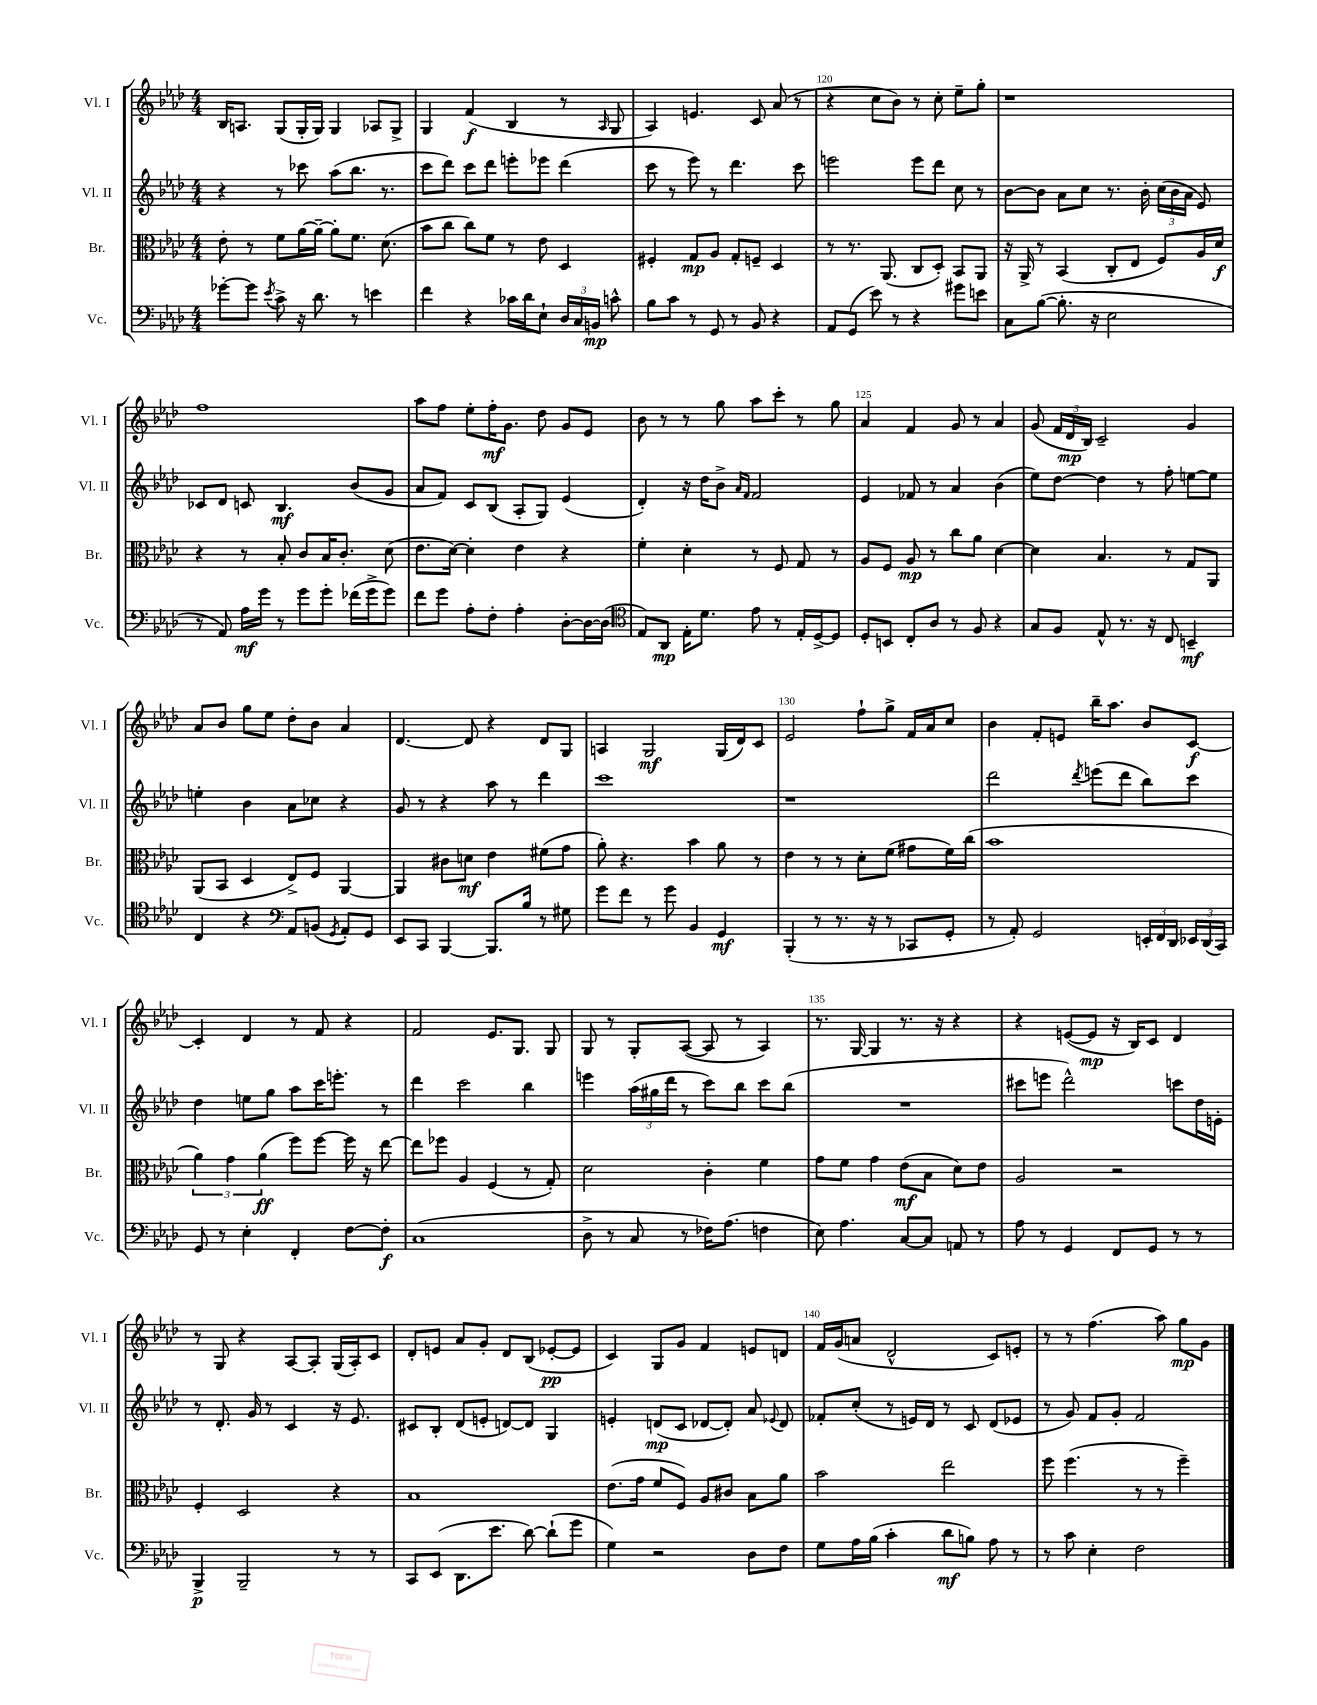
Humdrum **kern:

**kern	**dynam	**kern	**dynam	**kern	**dynam	**kern	**dynam
*part4	*part4	*part3	*part3	*part2	*part2	*part1	*part1
*staff4	*staff4	*staff3	*staff3	*staff2	*staff2	*staff1	*staff1
*I"Vc.	*	*I"Br.	*	*I"Vl. II	*	*I"Vl. I	*
*I'Vc.	*	*I'Br.	*	*I'Vl. II	*	*I'Vl. I	*
*clefF4	*	*clefC3	*	*clefG2	*	*clefG2	*
*k[b-e-a-d-]	*	*k[b-e-a-d-]	*	*k[b-e-a-d-]	*	*k[b-e-a-d-]	*
*M4/4	*	*M4/4	*	*M4/4	*	*M4/4	*
=117	=117	=117	=117	=117	=117	=117	=117
[8g-X'\L	.	8e-'\	.	4r	.	16B-/KL	.
.	.	.	.	.	.	8.An/J	.
8g-\J]	.	8r	.	.	.	.	.
8qe-/	.	.	.	.	.	.	.
8c^\	.	8f\L	.	8r	.	(8G/L	.
16r	.	[16a-\L	.	8ccc-X\	.	16G'/L	.
8.d-\	.	16a-~\JJ_	.	.	.	16G/JJ)	.
.	.	8a-'\L]	.	(8aa-\L	.	4G/	.
8r	.	8.f\J	.	8.bb-\J	.	.	.
4en\	.	.	.	.	.	8A-X/L	.
.	.	(8.d-\	.	8.r	.	.	.
.	.	.	.	.	.	8G^/J	.
=118	=118	=118	=118	=118	=118	=118	=118
4f\	.	8b-\L	.	8ccc\L	.	4G/	.
.	.	8cc\J	.	8ddd-\J)	.	.	.
4r	.	8cc\L)	.	8ccc\L	.	(4f/	f
.	.	8f\J	.	8ddd-\J	.	.	.
16c-X\LL	.	8r	.	8eeen'\L	.	4B-/	.
16d-\J	.	.	.	.	.	.	.
8E-`\J	.	8e-\	.	8eee-X\J	.	.	.
24D-/LL	.	4D-/	.	(4ddd-\	.	8r	.
24C/	.	.	.	.	.	.	.
24BBn/JJ	mp	.	.	.	.	.	.
.	.	.	.	.	.	16qqA-/	.
8cn^^\	.	.	.	.	.	8G/	.
=119	=119	=119	=119	=119	=119	=119	=119
8B-\L	.	4F#X'/	.	8ccc\	.	4A-/)	.
8c\J	.	.	.	8r	.	.	.
8r	.	8G/L	mp	8eee-\)	.	4.en/	.
8GG/	.	8A-/J	.	8r	.	.	.
8r	.	8G'/L	.	4.ddd-\	.	.	.
8BB-/	.	8Fn~/J	.	.	.	8c/	.
4r	.	4D-/	.	.	.	(8a-/	.
.	.	.	.	8ccc\	.	8r	.
=120	=120	=120	=120	=120	=120	=120	=120
8AA-/L	.	8r	.	2eeen\	.	4r	.
(8GG/J	.	8.r	.	.	.	.	.
8e-\)	.	.	.	.	.	8cc\L	.
.	.	(8.AA-/	.	.	.	.	.
8r	.	.	.	.	.	8b-\J)	.
4r	.	8C/L	.	8eee\L	.	8r	.
.	.	8D-'/J)	.	8ddd-\J	.	8cc'\	.
8g#X\L	.	8BB-/L	.	8cc\	.	8ee-~\L	.
8en\J	.	8AA-/J	.	8r	.	8gg'\J	.
=121	=121	=121	=121	=121	=121	=121	=121
8C\L	.	16r	.	[8b-\L	.	1r	.
.	.	16AA-^/	.	.	.	.	.
([8B-\J	.	8r	.	8b-\J]	.	.	.
8.B-'\]	.	(4BB-/	.	8a-\L	.	.	.
.	.	.	.	8cc\J	.	.	.
16r	.	.	.	.	.	.	.
2E-\	.	8C'/L	.	8.r	.	.	.
.	.	8E-/J	.	.	.	.	.
.	.	.	.	16b-'\	.	.	.
.	.	8F/L)	.	(24cc\LL	.	.	.
.	.	.	.	24b-\	.	.	.
.	.	.	.	24a-\JJ	.	.	.
.	.	16A-/L	.	8e-/)	.	.	.
.	.	16d-/JJ	f	.	.	.	.
!!LO:LB:g=z
=122	=122	=122	=122	=122	=122	=122	=122
8r	.	4r	.	8c-X/L	.	1ff	.
8AA-/)	.	.	.	8d-/J	.	.	.
16A-\LL	mf	8r	.	8cn/	.	.	.
16g\JJ	.	.	.	.	.	.	.
8r	.	8B-'/	.	4.B-/	mf	.	.
8g\L	.	8c/L	.	.	.	.	.
8g'\J	.	16B-/K	.	.	.	.	.
.	.	8.c'/J	.	.	.	.	.
(16f-X\LL	.	.	.	(8b-/L	.	.	.
16g^\J	.	.	.	.	.	.	.
8g\J)	.	(8d-\	.	8g/J	.	.	.
=123	=123	=123	=123	=123	=123	=123	=123
8f\L	.	8.e-\L	.	8a-/L	.	8aa-\L	.
8g\J	.	.	.	8f/J)	.	8ff\J	.
.	.	[16d-\Jk)	.	.	.	.	.
8A-'\L	.	4d-'\]	.	8c/L	.	8ee-'\L	.
8F'\J	.	.	.	(8B-/J	.	16ff'\K	mf
.	.	.	.	.	.	8.g\J	.
4A-'\	.	4e-\	.	8A-'/L	.	.	.
.	.	.	.	8G/J)	.	8dd-\	.
[8D-'\L	.	4r	.	(4e-/	.	8g/L	.
16D-\L_	.	.	.	.	.	8e-/J	.
(16D-\JJ]	.	.	.	.	.	.	.
=124	=124	=124	=124	=124	=124	=124	=124
*clefC4	*	*	*	*	*	*	*
8E-/L)	.	4f'\	.	4d-'/)	.	8b-\	.
8AA-/J	mp	.	.	.	.	8r	.
16E-'\KL	.	4d-'\	.	16r	.	8r	.
8.d-\J	.	.	.	16dd-\KL	.	.	.
.	.	.	.	8b-^\J	.	8gg\	.
.	.	.	.	16qqa-/LL	.	.	.
.	.	.	.	16qqf/JJ	.	.	.
8e-\	.	8r	.	2f/	.	8aa-\L	.
8r	.	8F/	.	.	.	8ccc'\J	.
16E-'/LL	.	8G/	.	.	.	8r	.
[16D-^/J	.	.	.	.	.	.	.
8D-/J]	.	8r	.	.	.	8gg\	.
=125	=125	=125	=125	=125	=125	=125	=125
8D-'/L	.	8A-/L	.	4e-/	.	4a-/	.
8BBn/J	.	8F/J	.	.	.	.	.
8C'/L	.	8A-/	mp	8f-X/	.	4f/	.
8A-/J	.	8r	.	8r	.	.	.
8r	.	8cc\L	.	4a-/	.	8g/	.
8F/	.	8a-\J	.	.	.	8r	.
4r	.	[4d-\	.	(4b-\	.	4a-/	.
=126	=126	=126	=126	=126	=126	=126	=126
8G/L	.	4d-\]	.	8ee-\L)	.	(8g/	.
8F/J	.	.	.	[8dd-\J	.	24f/LL	.
.	.	.	.	.	.	24d-/	mp
.	.	.	.	.	.	24B-/JJ)	.
8E-^^/	.	4.B-/	.	4dd-\]	.	2c~/	.
8.r	.	.	.	.	.	.	.
.	.	.	.	8r	.	.	.
16r	.	.	.	.	.	.	.
8C/	.	8r	.	8ff'\	.	.	.
4BBn~/	mf	8G/L	.	[8een\L	.	4g/	.
.	.	8AA-/J	.	8ee\J]	.	.	.
!!LO:LB:g=z
=127	=127	=127	=127	=127	=127	=127	=127
4C/	.	(8AA-/L	.	4een'\	.	8a-/L	.
.	.	8BB-/J	.	.	.	8b-/J	.
4r	.	4D-/	.	4b-\	.	8gg\L	.
.	.	.	.	.	.	8ee-\J	.
*clefF4	*	*	*	*	*	*	*
8AA-/L	.	8E-^/L)	.	8a-\L	.	8dd-'\L	.
(8BBn/J	.	8F/J	.	8cc-X\J	.	8b-\J	.
8qGG/	.	.	.	.	.	.	.
8AA-'/L)	.	[4AA-/	.	4r	.	4a-/	.
8GG/J	.	.	.	.	.	.	.
=128	=128	=128	=128	=128	=128	=128	=128
8EE-/L	.	4AA-/]	.	8g/	.	[4.d-/	.
8CC/J	.	.	.	8r	.	.	.
[4BBB-/	.	8c#X\L	.	4r	.	.	.
.	.	8dn\J	mf	.	.	8d-/]	.
8.BBB-/L]	.	4e-\	.	8aa-\	.	4r	.
.	.	.	.	8r	.	.	.
16B-/Jk	.	.	.	.	.	.	.
8r	.	(8f#X\L	.	4ddd-\	.	8d-/L	.
8G#X\	.	8g\J	.	.	.	8G/J	.
=129	=129	=129	=129	=129	=129	=129	=129
8g\L	.	8a-'\)	.	1ccc	.	4An/	.
8f\J	.	4.r	.	.	.	.	.
8r	.	.	.	.	.	2G/	mf
8g\	.	.	.	.	.	.	.
4BB-/	.	4b-\	.	.	.	.	.
4GG/	mf	8a-\	.	.	.	(16G/LL	.
.	.	.	.	.	.	16d-/J)	.
.	.	8r	.	.	.	8c/J	.
=130	=130	=130	=130	=130	=130	=130	=130
(4BBB-'/	.	4e-\	.	1r	.	2e-/	.
8r	.	8r	.	.	.	.	.
8.r	.	8r	.	.	.	.	.
.	.	8d-'\L	.	.	.	8ff`\L	.
16r	.	.	.	.	.	.	.
8r	.	(8f\J	.	.	.	8gg^\J	.
8CC-X/L	.	8g#X\L	.	.	.	16f/LL	.
.	.	.	.	.	.	16a-/J	.
8GG'/J	.	16f\L)	.	.	.	8cc/J	.
.	.	(16cc\JJ	.	.	.	.	.
=131	=131	=131	=131	=131	=131	=131	=131
8r	.	1b-	.	2ddd-\	.	4b-\	.
8AA-'/)	.	.	.	.	.	.	.
2GG/	.	.	.	.	.	8f'/L	.
.	.	.	.	.	.	8en/J	.
.	.	.	.	8qddd-/	.	.	.
.	.	.	.	(8eeen\L	.	16bb-~\KL	.
.	.	.	.	.	.	8.aa-\J	.
.	.	.	.	8ddd-\J	.	.	.
24EEn'/LL	.	.	.	8bb-\L)	.	8b-/L	.
24FF/	.	.	.	.	.	.	.
24DD-/JJ	.	.	.	.	.	.	.
24EE-X/LL	.	.	.	8ccc\J	.	[8c/J	f
(24DD-/	.	.	.	.	.	.	.
24CC/JJ)	.	.	.	.	.	.	.
!!LO:LB:g=z
=132	=132	=132	=132	=132	=132	=132	=132
8GG/	.	6a-\)	.	4dd-\	.	4c'/]	.
8r	.	.	.	.	.	.	.
.	.	6g\	.	.	.	.	.
4E-'\	.	.	.	8een\L	.	4d-/	.
.	.	(6a-\	ff	.	.	.	.
.	.	.	.	8gg\J	.	.	.
4FF'/	.	8ff\L)	.	8aa-\L	.	8r	.
.	.	[8ff\J	.	16ccc\K	.	8f/	.
.	.	.	.	8.eeen'\J	.	.	.
[8F\L	.	16ff\]	.	.	.	4r	.
.	.	16r	.	.	.	.	.
8F'\J]	f	[8ee-\	.	8r	.	.	.
=133	=133	=133	=133	=133	=133	=133	=133
(1C	.	8ee-\L]	.	4ddd-\	.	2f/	.
.	.	8ff-X\J	.	.	.	.	.
.	.	4A-/	.	2ccc\	.	.	.
.	.	(4F/	.	.	.	8.e-/L	.
.	.	.	.	.	.	8.G/J	.
.	.	8r	.	4bb-\	.	.	.
.	.	8G'/)	.	.	.	8G/	.
=134	=134	=134	=134	=134	=134	=134	=134
8D-^\	.	2d-\	.	4eeen\	.	8G/	.
8r	.	.	.	.	.	8r	.
8C/	.	.	.	(24aa-\LL	.	8G'/L	.
.	.	.	.	24gg#X\	.	.	.
.	.	.	.	24ddd-\JJ	.	.	.
8r	.	.	.	8r	.	([8A-/J	.
16F-X\KL)	.	4c'\	.	8ccc\L)	.	8A-/]	.
(8.A-\J	.	.	.	.	.	.	.
.	.	.	.	8bb-\J	.	8r	.
4Fn\	.	4f\	.	8ccc\L	.	4A-/)	.
.	.	.	.	(8bb-\J	.	.	.
=135	=135	=135	=135	=135	=135	=135	=135
8E-\)	.	8g\L	.	1r	.	8.r	.
4.A-\	.	8f\J	.	.	.	.	.
.	.	.	.	.	.	[16G/	.
.	.	4g\	.	.	.	4G/]	.
[8C/L	.	(8e-\L	mf	.	.	8.r	.
8C/J]	.	8B-\J	.	.	.	.	.
.	.	.	.	.	.	16r	.
8AAn/	.	8d-\L)	.	.	.	4r	.
8r	.	8e-\J	.	.	.	.	.
=136	=136	=136	=136	=136	=136	=136	=136
8A-\	.	2A-/	.	8ccc#X\L	.	4r	.
8r	.	.	.	8eeen\J	.	.	.
4GG/	.	.	.	2ddd-^^\)	.	([8en/L	.
.	.	.	.	.	.	8e/J]	mp
8FF/L	.	2r	.	.	.	16r	.
.	.	.	.	.	.	16B-/KL)	.
8GG/J	.	.	.	.	.	8c/J	.
8r	.	.	.	8cccn\L	.	4d-/	.
8r	.	.	.	16dd-\L	.	.	.
.	.	.	.	16en'\JJ	.	.	.
!!LO:LB:g=z
=137	=137	=137	=137	=137	=137	=137	=137
4BBB-^/	p	4F'/	.	8r	.	8r	.
.	.	.	.	8.d-'/	.	8G/	.
2BBB-~/	.	2D-/	.	.	.	4r	.
.	.	.	.	16g/	.	.	.
.	.	.	.	8r	.	.	.
.	.	.	.	4c/	.	[8A-/L	.
.	.	.	.	.	.	8A-'/J]	.
8r	.	4r	.	16r	.	(16G/LL	.
.	.	.	.	8.e-/	.	16A-'/J)	.
8r	.	.	.	.	.	8c/J	.
=138	=138	=138	=138	=138	=138	=138	=138
8CC/L	.	1B-	.	8c#X/L	.	8d-'/L	.
(8EE-/J	.	.	.	8B-'/J	.	8en/J	.
8.DD-\L	.	.	.	(8d-/L	.	8a-/L	.
.	.	.	.	8en'/J	.	8g'/J	.
8.e-\J	.	.	.	.	.	.	.
.	.	.	.	[8dn/L)	.	8d-/L	.
[8d-\)	.	.	.	8d/J]	.	(8B-/J	.
(8d-`\L]	.	.	.	4G/	.	[8e-X'/L	pp
8g\J	.	.	.	.	.	8e-/J]	.
=139	=139	=139	=139	=139	=139	=139	=139
4G\)	.	(8.e-\L	.	4en'/	.	4c/)	.
.	.	16g\Jk	.	.	.	.	.
2r	.	8f/L	.	(8dn/L	mp	8G/L	.
.	.	8F/J)	.	8c/J	.	8g/J	.
.	.	8A-/L	.	[8d-X/L	.	4f/	.
.	.	8c#X/J	.	8d-'/J])	.	.	.
8D-\L	.	8B-\L	.	8a-/	.	8en/L	.
.	.	.	.	8qqe-X/	.	.	.
8F\J	.	8a-\J	.	8d-/	.	8dn/J	.
=140	=140	=140	=140	=140	=140	=140	=140
8G\L	.	2b-\	.	8f-X'/L	.	16f/LL	.
.	.	.	.	.	.	(16g/J	.
16A-\L	.	.	.	(8cc'/J	.	8an/J	.
(16B-\JJ	.	.	.	.	.	.	.
4c'\	.	.	.	8r	.	2d-^^/	.
.	.	.	.	16en/LL)	.	.	.
.	.	.	.	16d-/JJ	.	.	.
8d-\L	mf	2ee-\	.	8r	.	.	.
8Bn\J)	.	.	.	8c/	.	.	.
8A-\	.	.	.	(8d-/L	.	8c/L)	.
8r	.	.	.	8e-X/J	.	8en'/J	.
=141	=141	=141	=141	=141	=141	=141	=141
8r	.	8ff\	.	8r	.	8r	.
8c\	.	(4.ff\	.	8g/)	.	8r	.
4E-'\	.	.	.	8f/L	.	(4.ff\	.
.	.	.	.	8g'/J	.	.	.
2F\	.	8r	.	2f/	.	.	.
.	.	8r	.	.	.	8aa-\)	.
.	.	4ff~\)	.	.	.	8gg\L	mp
.	.	.	.	.	.	8g\J	.
==	==	==	==	==	==	==	==
*-	*-	*-	*-	*-	*-	*-	*-
